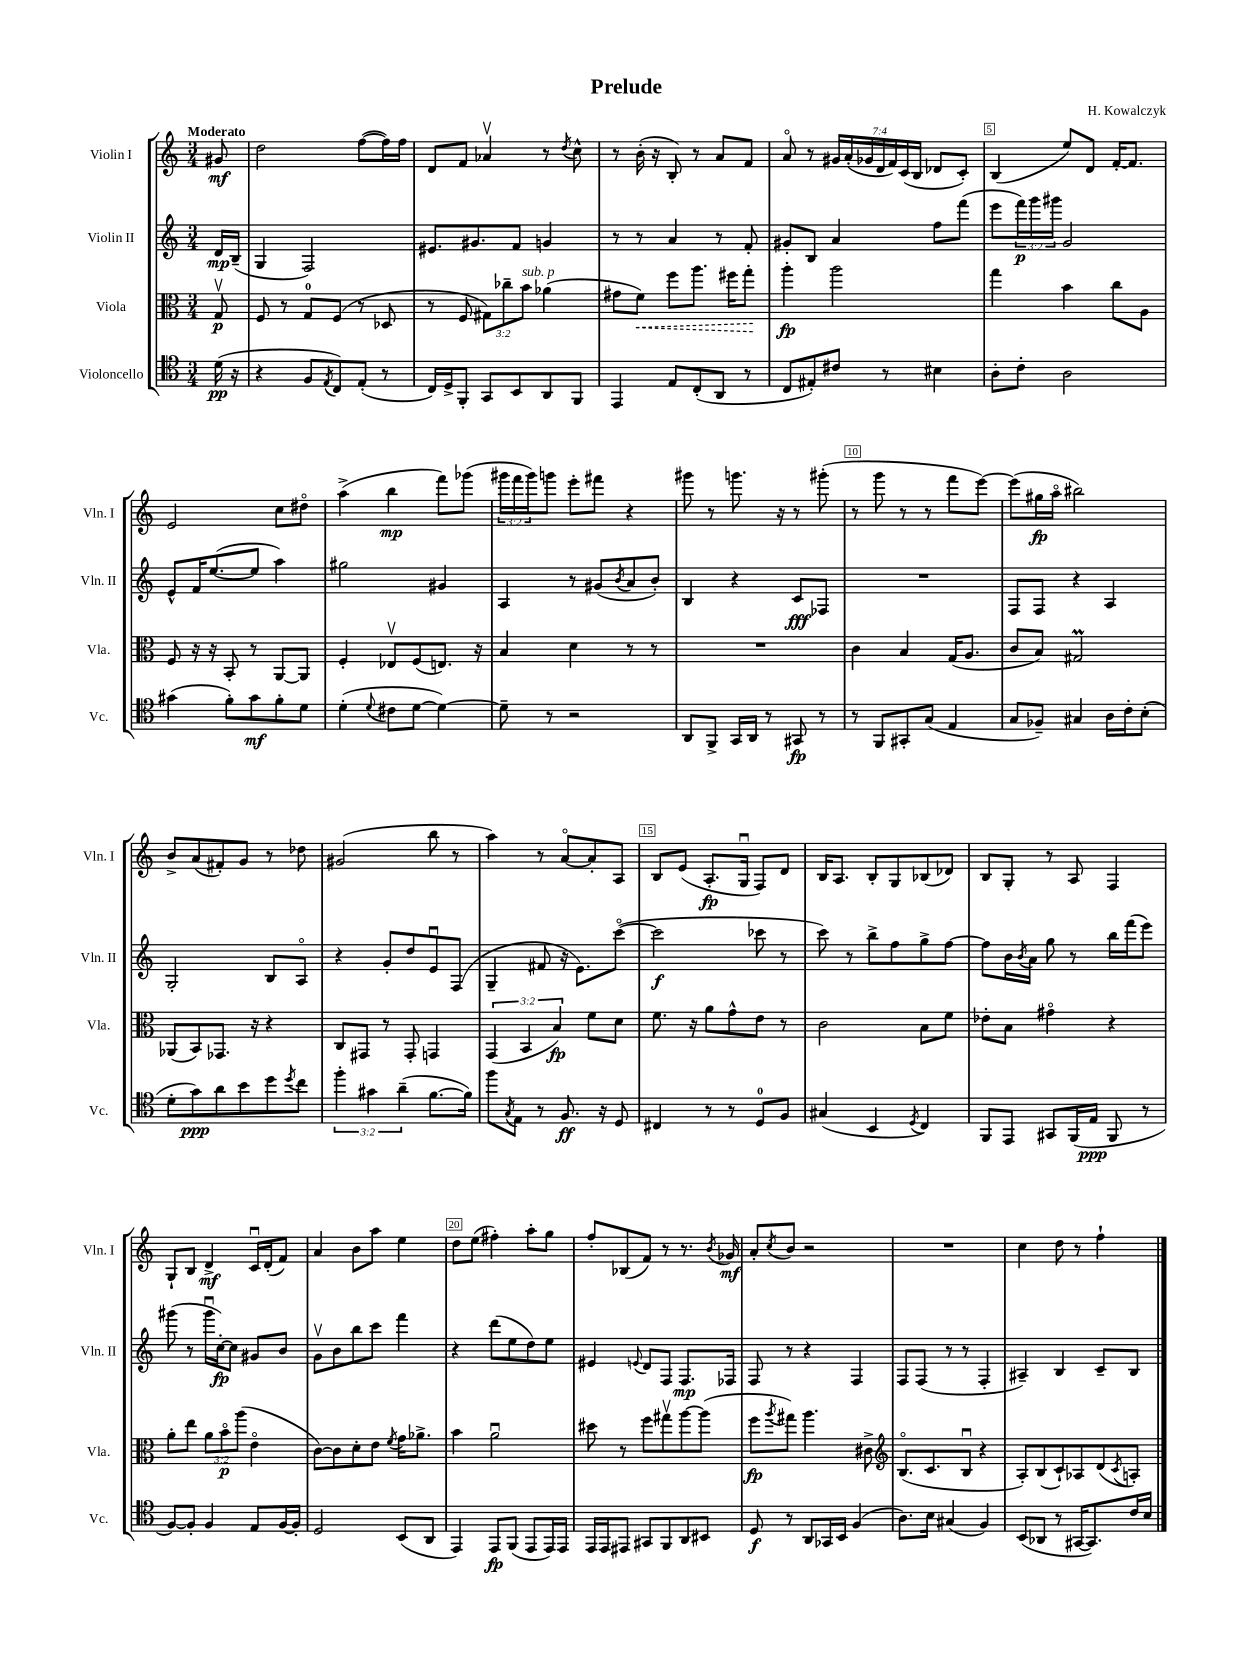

**kern	**dynam	**kern	**dynam	**kern	**dynam	**kern	**dynam
*part4	*part4	*part3	*part3	*part2	*part2	*part1	*part1
*staff4	*staff4	*staff3	*staff3	*staff2	*staff2	*staff1	*staff1
*I"Violoncello	*	*I"Viola	*	*I"Violin II	*	*I"Violin I	*
*I'Vc.	*	*I'Vla.	*	*I'Vln. II	*	*I'Vln. I	*
*clefC4	*	*clefC3	*	*clefG2	*	*clefG2	*
*k[]	*	*k[]	*	*k[]	*	*k[]	*
*M3/4	*	*M3/4	*	*M3/4	*	*M3/4	*
=	=	=	=	=	=	=	=
!	!	!	!	!	!	!LO:TX:a:B:t=Moderato	!
(16d\	pp	8Gv/	p	16d/LL	mp	8g#X/	mf
16r	.	.	.	(16B~/JJ	.	.	.
=1	=1	=1	=1	=1	=1	=1	=1
4r	.	8F/	.	4G/	.	2dd\	.
.	.	8r	.	.	.	.	.
8F/L	.	8G/L	.	2F/)	.	.	.
8qE/	.	.	.	.	.	.	.
8C/)	.	(8F/J	.	.	.	.	.
(8E'/J	.	8r	.	.	.	([8ff\L	.
8r	.	8D-X/	.	.	.	16ff\L])	.
.	.	.	.	.	.	16ff\JJ	.
=2	=2	=2	=2	=2	=2	=2	=2
16C/LL)	.	8r	.	8.e#X/L	.	8d/L	.
16D^/J	.	.	.	.	.	.	.
8FF'/J	.	8F/	.	.	.	8f/J	.
.	.	.	.	8.g#X/	.	.	.
8GG/L	.	12G#X\L)	.	.	.	4a-Xv/	.
.	.	12cc-X~\	.	.	.	.	.
8BB/	.	.	.	8f/J	.	.	.
!	!	!LO:TX:a:i:t=sub. p	!	!	!	!	!
.	.	12b\J	.	.	.	.	.
8AA/	.	(4a-X\	.	4gn/	.	8r	.
.	.	.	.	.	.	8qdd/	.
8FF/J	.	.	.	.	.	8cc^^\	.
=3	=3	=3	=3	=3	=3	=3	=3
4EE/	.	8g#X\L	.	8r	.	8r	.
!	!	!	!LO:HP:b	!	!	!	!
.	.	8f\J)	<	8r	.	(16b'\	.
.	.	.	.	.	.	16r	.
8E/L	.	8ff\L	.	4a/	.	8B'/)	.
(8C'/	.	8.aa\J	.	.	.	8r	.
8AA/J	.	.	.	8r	.	8a/L	.
.	.	16ff#X\KL	.	.	.	.	.
8r	.	8gg'\J	.	8f'/	.	8f/J	.
.	.	.	[	.	.	.	.
=4	=4	=4	=4	=4	=4	=4	=4
8C/L	.	4aa'\	fp	8g#X'/L	.	8a/	.
8E#X'/)	.	.	.	8B/J	.	8r	.
8c#X/J	.	2aa\	.	4a/	.	28g#X/LL	.
.	.	.	.	.	.	(28a'/	.
.	.	.	.	.	.	28g-X/	.
.	.	.	.	.	.	28d/	.
8r	.	.	.	.	.	.	.
.	.	.	.	.	.	28f/)	.
.	.	.	.	.	.	(28c/	.
.	.	.	.	.	.	28B/JJ	.
4B#X\	.	.	.	8ff\L	.	8d-X/L	.
.	.	.	.	(8fff\J	.	8c'/J)	.
=5	=5	=5	=5	=5	=5	=5	=5
8A'\L	.	4gg\	.	8eee\L	.	(4B/	.
8c'\J	.	.	.	24fff\L)	p	.	.
.	.	.	.	24ggg\	.	.	.
.	.	.	.	24ggg#X\JJ	.	.	.
2A\	.	4b\	.	2g/	.	8ee/L)	.
.	.	.	.	.	.	8d/J	.
.	.	8cc\L	.	.	.	[16f'/KL	.
.	.	.	.	.	.	8.f/J]	.
.	.	8A\J	.	.	.	.	.
!!LO:LB:g=z
=6	=6	=6	=6	=6	=6	=6	=6
(4g#X\	.	8F/	.	8e^^/L	.	2e/	.
.	.	16r	.	16f/K	.	.	.
.	.	16r	.	([8.ee/	.	.	.
8f'\L)	.	8BB'/	.	.	.	.	.
8g#\	mf	8r	.	8ee/J]	.	.	.
8f'\	.	[8AA/L	.	4aa\)	.	8cc\L	.
8d\J	.	8AA/J]	.	.	.	8dd#X\J	.
=7	=7	=7	=7	=7	=7	=7	=7
(4d'\	.	4F'/	.	2gg#X\	.	(4aa^\	.
8qqd/	.	.	.	.	.	.	.
8c#X\L	.	8E-Xv/L	.	.	.	4bb\	mp
[8d\J	.	(8F/	.	.	.	.	.
4d\_)	.	8.En/J)	.	4g#X/	.	8fff\L)	.
.	.	.	.	.	.	(8ggg-X\J	.
.	.	16r	.	.	.	.	.
=8	=8	=8	=8	=8	=8	=8	=8
8d~\]	.	4B/	.	4A/	.	24ggg#X\LL	.
.	.	.	.	.	.	24fff\	.
.	.	.	.	.	.	24ggg#\J)	.
8r	.	.	.	.	.	8gggn\J	.
2r	.	4d\	.	8r	.	8eee'\L	.
.	.	.	.	(8g#X/L	.	8fff#X\J	.
.	.	.	.	8qb/	.	.	.
.	.	8r	.	8a/	.	4r	.
.	.	8r	.	8b'/J)	.	.	.
=9	=9	=9	=9	=9	=9	=9	=9
8AA/L	.	2.r	.	4B/	.	8ggg#X\	.
8FF^/J	.	.	.	.	.	8r	.
16GG/LL	.	.	.	4r	.	8.gggn\	.
16AA/JJ	.	.	.	.	.	.	.
8r	.	.	.	.	.	.	.
.	.	.	.	.	.	16r	.
8GG#X/	fp	.	.	8c/L	fff	8r	.
8r	.	.	.	8F-X/J	.	(8ggg#X'\	.
=10	=10	=10	=10	=10	=10	=10	=10
8r	.	4c\	.	2.r	.	8r	.
8FF/L	.	.	.	.	.	8ggg\	.
8GG#X'/	.	4B/	.	.	.	8r	.
(8G/J	.	.	.	.	.	8r	.
4E/	.	(16G/KL	.	.	.	8fff\L	.
.	.	8.A/J	.	.	.	.	.
.	.	.	.	.	.	[8eee\J)	.
=11	=11	=11	=11	=11	=11	=11	=11
8G/L	.	8c/L	.	8F/L	.	(8eee\L]	.
8F-X~/J)	.	8B/J)	.	8F/J	.	16gg#X\L	fp
.	.	.	.	.	.	16aa\JJ	.
4G#X/	.	2G#Xm/	.	4r	.	2bb#X\)	.
16A\LL	.	.	.	4A/	.	.	.
16c'\J	.	.	.	.	.	.	.
(8B'\J	.	.	.	.	.	.	.
!!LO:LB:g=z
=12	=12	=12	=12	=12	=12	=12	=12
8d'\L	.	(8AA-X/L	.	2G'/	.	8b^/L	.
8g\)	ppp	8BB/)	.	.	.	(8a/	.
8a\	.	8.GG-X/J	.	.	.	8f#X'/)	.
8b\	.	.	.	.	.	8g/J	.
.	.	16r	.	.	.	.	.
8dd\	.	4r	.	8B/L	.	8r	.
8qdd/	.	.	.	.	.	.	.
8cc\J	.	.	.	8A/J	.	8dd-X\	.
=13	=13	=13	=13	=13	=13	=13	=13
6ff'\	.	8C/L	.	4r	.	(2g#X/	.
.	.	8GG#X/J	.	.	.	.	.
6g#X\	.	.	.	.	.	.	.
.	.	8r	.	8g'/L	.	.	.
(6a~\	.	.	.	.	.	.	.
.	.	8GG#'/	.	8dd/	.	.	.
[8.f\L	.	4GGn/	.	8eu/	.	8bb\	.
.	.	.	.	(8F/J	.	8r	.
16f\Jk])	.	.	.	.	.	.	.
=14	=14	=14	=14	=14	=14	=14	=14
8ff\L	.	(6GG/	.	4G~/	.	4aa\)	.
8qG/	.	.	.	.	.	.	.
8E\J	.	.	.	.	.	.	.
.	.	6BB/	.	.	.	.	.
8r	.	.	.	8f#X/	.	8r	.
.	.	6B/)	fp	.	.	.	.
8.F/	ff	.	.	16r	.	[8a/L	.
.	.	.	.	8.e\L)	.	.	.
.	.	8f\L	.	.	.	8a'/]	.
16r	.	.	.	.	.	.	.
8D/	.	8d\J	.	([8ccc\J	.	8A/J	.
=15	=15	=15	=15	=15	=15	=15	=15
4C#X/	.	8.f\	.	2ccc\]	f	8B/L	.
.	.	.	.	.	.	(8e/J	.
.	.	16r	.	.	.	.	.
8r	.	8a\L	.	.	.	8.A'/L	fp
8r	.	8g^^\	.	.	.	.	.
.	.	.	.	.	.	16Gu/Jk	.
8D/L	.	8e\J	.	8ccc-X\	.	8F/L)	.
8F/J	.	8r	.	8r	.	8d/J	.
=16	=16	=16	=16	=16	=16	=16	=16
(4G#X/	.	2c\	.	8ccc\)	.	16B/KL	.
.	.	.	.	.	.	8.A/J	.
.	.	.	.	8r	.	.	.
4BB/	.	.	.	8bb^\L	.	8B'/L	.
.	.	.	.	8ff\	.	8G/	.
8qD/	.	.	.	.	.	.	.
4C/)	.	8B\L	.	8gg^\	.	(8B-X/	.
.	.	8f\J	.	[8ff\J	.	8d-X/J)	.
=17	=17	=17	=17	=17	=17	=17	=17
8FF/L	.	8e-X'\L	.	8ff\L]	.	8B/L	.
8EE/J	.	8B\J	.	16b\L	.	8G'/J	.
.	.	.	.	8qb/	.	.	.
.	.	.	.	16a\JJ	.	.	.
8GG#X/L	.	4g#X\	.	8gg\	.	8r	.
(16FF/L	.	.	.	8r	.	8A/	.
16E/JJ	ppp	.	.	.	.	.	.
8FF/	.	4r	.	16bb\LL	.	4F/	.
.	.	.	.	(16fff\J	.	.	.
8r	.	.	.	8eee\J)	.	.	.
!!LO:LB:g=z
=18	=18	=18	=18	=18	=18	=18	=18
[8F/L)	.	8a'\L	.	(8ggg#X\	.	8G`/L	.
8F'/J]	.	8ee\J	.	8r	.	8B/J	.
4F/	.	12a\L	.	16ggg#u\LL	.	4d^/	mf
.	.	.	.	[16cc'\J)	fp	.	.
.	.	12b\	p	.	.	.	.
.	.	.	.	8cc\J]	.	.	.
.	.	(12aa\J	.	.	.	.	.
8E/L	.	4e\	.	8g#X/L	.	16cu/LL	.
.	.	.	.	.	.	(16d'/J	.
[16F/L	.	.	.	8b/J	.	8f/J)	.
16F'/JJ]	.	.	.	.	.	.	.
=19	=19	=19	=19	=19	=19	=19	=19
2D/	.	[8c\L)	.	8gv\L	.	4a/	.
.	.	8c\]	.	8b\	.	.	.
.	.	8d'\	.	8bb\	.	8b\L	.
.	.	8e\J	.	8ccc\J	.	8aa\J	.
.	.	8qf/	.	.	.	.	.
(8BB/L	.	16g\KL	.	4fff\	.	4ee\	.
.	.	8.a-X^\J	.	.	.	.	.
8AA/J	.	.	.	.	.	.	.
=20	=20	=20	=20	=20	=20	=20	=20
4EE/)	.	4b\	.	4r	.	8dd\L	.
.	.	.	.	.	.	(8ee\J	.
8EE/L	fp	2au\	.	(8ddd\L	.	4ff#X'\)	.
(8FF/J	.	.	.	8ee\	.	.	.
8EE/L	.	.	.	8dd\)	.	8aa'\L	.
16EE/L)	.	.	.	8ee\J	.	8gg\J	.
16EE/JJ	.	.	.	.	.	.	.
=21	=21	=21	=21	=21	=21	=21	=21
16EE/LL	.	8dd#X\	.	4e#X/	.	8ff'/L	.
16EE/J	.	.	.	.	.	.	.
8EE#X/J	.	8r	.	.	.	(8B-X/	.
.	.	.	.	8qqen/	.	.	.
8GG#X/L	.	8ff\L	.	8d/L	.	8f/J)	.
8FF/	.	8gg#Xv\	.	8F/J	.	8r	.
8AA/	.	[8aa\	.	8.F/L	mp	8.r	.
8BB#X/J	.	(8aa\J]	.	.	.	.	.
.	.	.	.	.	.	8qb/	.
.	.	.	.	16F-X/Jk	.	16g-X/	mf
=22	=22	=22	=22	=22	=22	=22	=22
8D/	f	8ff\L	fp	8F/	.	8a'/L	.
.	.	8qaa/	.	.	.	8qcc/	.
8r	.	8gg#X\J)	.	8r	.	8b/J	.
8AA/L	.	4.aa\	.	4r	.	2r	.
16GG-X/L	.	.	.	.	.	.	.
16BB/JJ	.	.	.	.	.	.	.
(4F/	.	.	.	4F/	.	.	.
.	.	8c#X^\	.	.	.	.	.
=23	=23	=23	=23	=23	=23	=23	=23
*	*	*clefG2	*	*	*	*	*
8.A\L)	.	(8.B/L	.	8F/L	.	2.r	.
.	.	.	.	(8F/J	.	.	.
16B\Jk	.	8.c/	.	.	.	.	.
(4G#X/	.	.	.	8r	.	.	.
.	.	8Bu/J	.	8r	.	.	.
4F/)	.	4r	.	4F'/	.	.	.
=24	=24	=24	=24	=24	=24	=24	=24
(8BB/L	.	8A'/L)	.	4A#X~/)	.	4cc\	.
8AA-X/J	.	(8B/	.	.	.	.	.
8r	.	8c`/)	.	4B/	.	8dd\	.
[16GG#X/KL	.	8A-X/	.	.	.	8r	.
8.GG#/])	.	.	.	.	.	.	.
.	.	(8d/	.	8c~/L	.	4ff`\	.
.	.	8qc/	.	.	.	.	.
16c/L	.	8An'/J)	.	8B/J	.	.	.
16B/JJ	.	.	.	.	.	.	.
==	==	==	==	==	==	==	==
*-	*-	*-	*-	*-	*-	*-	*-
